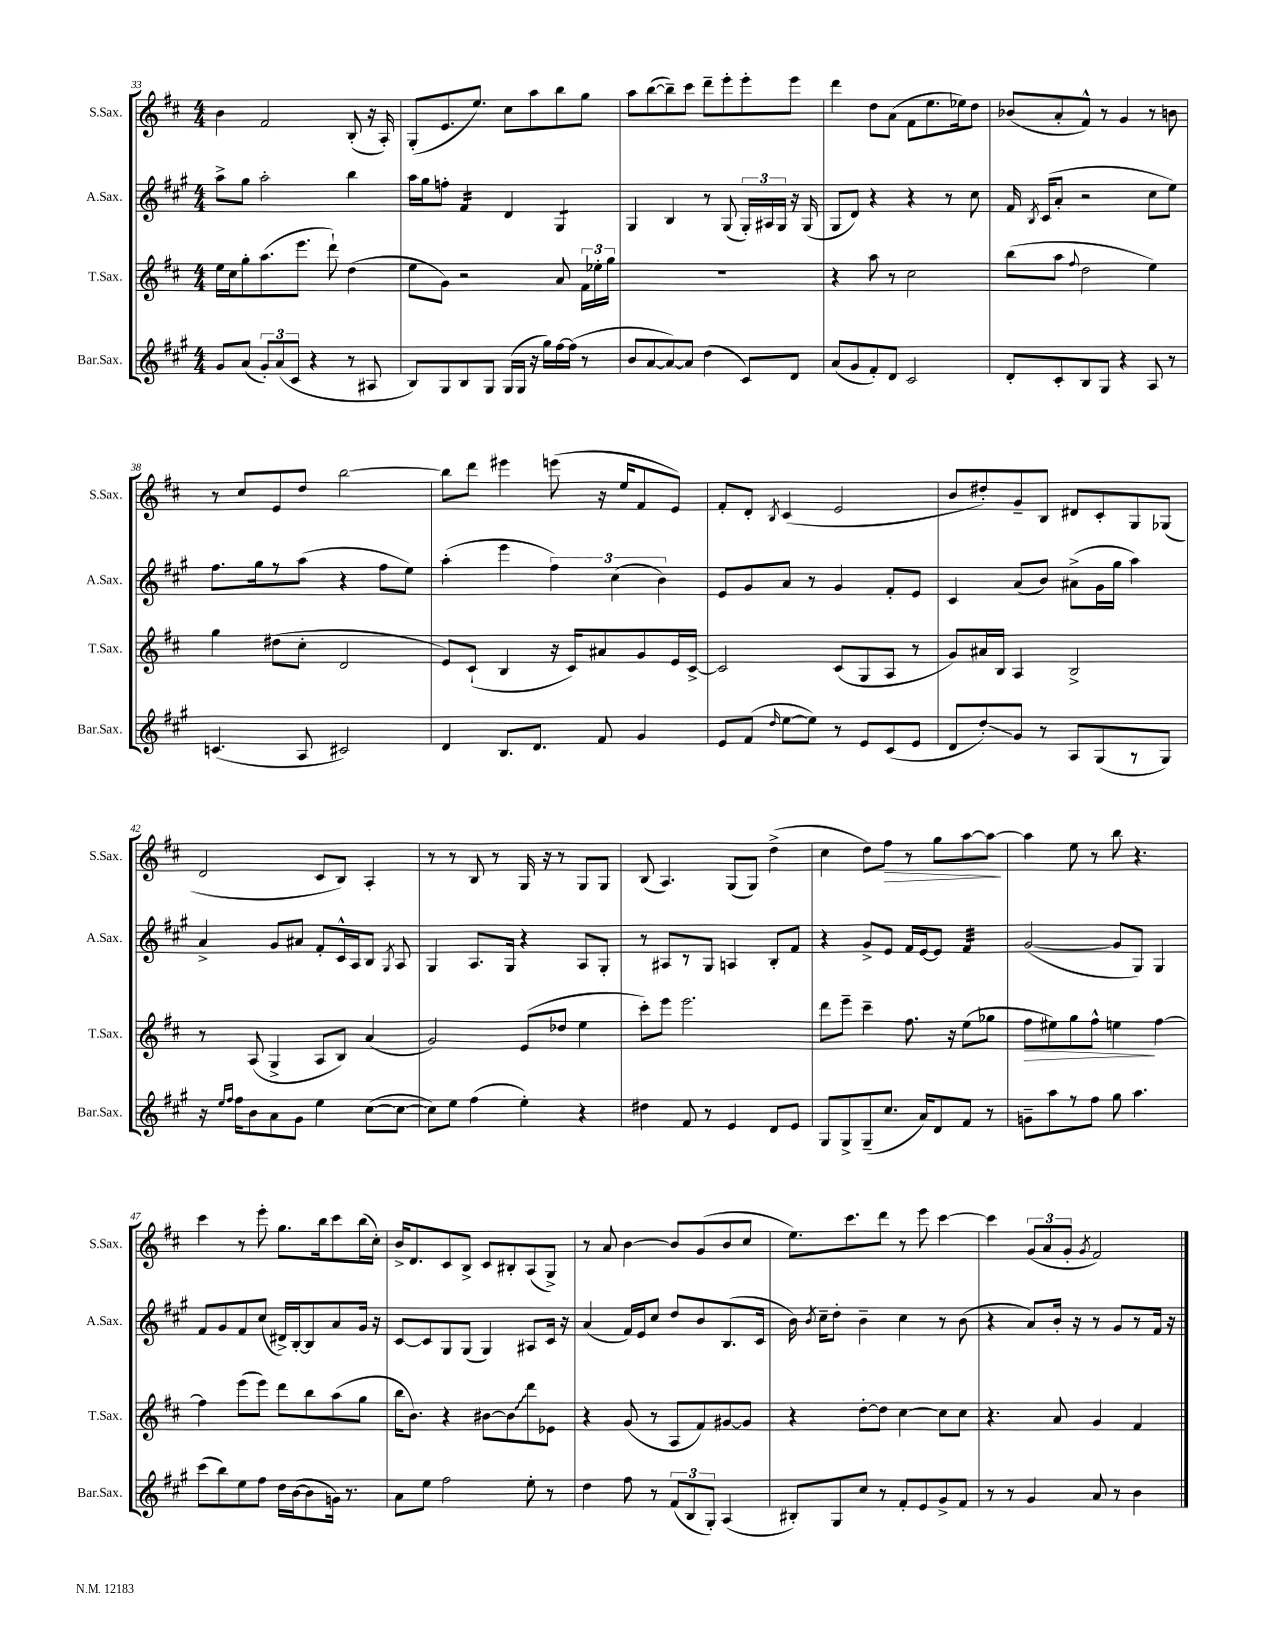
<<
\new StaffGroup <<
\new Staff = "s0" \with { instrumentName = "S.Sax." shortInstrumentName = "S.Sax." } {
    \clef treble \key d \major \numericTimeSignature \time 4/4
    \autoBeamOff b'4 fis'2 b8-.( r16 a16-.) |
    g8[-.( e'8. e''8.]) cis''8[ a''8 b''8 g''8] |
    a''8[ b''8~( b''8--) cis'''8] d'''8[-- e'''8-. e'''8-. e'''8] |
    d'''4 d''8[ a'8]( fis'8[ e''8. ees''16) d''8] |
    bes'8[( a'8-. fis'8]-^) r8 g'4 r8 b'8 |
    r8 cis''8[ e'8 d''8] b''2~ |
    b''8[ d'''8] eis'''4 e'''8( r16 e''16[ fis'8 e'8]) |
    fis'8[-. d'8]-. \acciaccatura { b8 } cis'4( e'2 |
    b'8[ dis''8-.) g'8-- b8] dis'8[ cis'8-. g8 ges8]( |
    d'2 cis'8[ b8]) a4-. |
    r8 r8 b8 r8 g16 r16 r8 g8[ g8] |
    b8( a4.) g8[( g8]) d''4->( |
    cis''4 d''8[) fis''8]\> r8 g''8[ a''8~ a''8]~\! |
    a''4 e''8 r8 b''8 r4. |
    cis'''4 r8 e'''8-. g''8.[ b''16 cis'''8 b''16( cis''16]-.) |
    b'16[-> d'8. cis'8 b8]-> cis'8[ bis8-. a8( g8]->) |
    r8 a'8 b'4~ b'8[ g'8( b'8 cis''8] |
    e''8.[) cis'''8. d'''8] r8 e'''8 cis'''4~ |
    cis'''4 \tuplet 3/2 { g'8[( a'8 g'8]-. } \acciaccatura { g'8 } fis'2) \bar "|." |
}
\new Staff = "s1" \with { instrumentName = "A.Sax." shortInstrumentName = "A.Sax." } {
    \clef treble \key a \major \numericTimeSignature \time 4/4
    \autoBeamOff a''8[-> gis''8] a''2-. b''4 |
    a''16[ gis''16 f''8]-. fis'4:16 d'4 gis4:8 |
    gis4 b4 r8 gis8( \tuplet 3/2 { gis16[-.) ais16 gis16] } r16 gis16( |
    gis8[ d'8]) r4 r4 r8 cis''8 |
    fis'16 \acciaccatura { b8 } cis'16[( a'8]-. r2 cis''8[ e''8]) |
    fis''8.[ gis''16 r8 a''8]( r4 fis''8[ e''8]) |
    a''4-.( e'''4 \tuplet 3/2 { fis''4) cis''4( b'4) } |
    e'8[ gis'8 a'8] r8 gis'4 fis'8[-. e'8] |
    cis'4 a'8[( b'8]) ais'8[->( gis'16 gis''16] a''4) |
    a'4-> gis'8[ ais'8] fis'8[-. cis'16-^ a16 b8] \acciaccatura { gis8 } a8 |
    gis4 a8.[ gis16] r4 a8[ gis8]-. |
    r8 ais8[ r8 gis8] a4 b8[-. fis'8] |
    r4 gis'8[-> e'8] fis'16[ e'16~ e'8] fis'4:32 |
    gis'2~( gis'8[ gis8]) gis4 |
    fis'8[ gis'8 fis'8 cis''8]( dis'16[->) b16~-. b8 a'8 gis'16] r16 |
    cis'8[~ cis'8 gis8 gis8]( gis4) ais8[ cis'16] r16 |
    a'4( fis'16[) e'16 cis''8] d''8[ b'8 b8.( cis'16] |
    b'16) \acciaccatura { b'8 } cis''16[-- d''8]-. b'4-- cis''4 r8 b'8( |
    r4 a'8[) b'16]-. r16 r8 gis'8[ r8 fis'16] r16 \bar "|." |
}
\new Staff = "s2" \with { instrumentName = "T.Sax." shortInstrumentName = "T.Sax." } {
    \clef treble \key d \major \numericTimeSignature \time 4/4
    \autoBeamOff e''16[ cis''16 g''8-. a''8.( e'''8.] d'''8-!) d''4( |
    e''8[ g'8]) r2 a'8 \tuplet 3/2 { fis'16[ ees''16-. g''16] } |
    r1 |
    r4 a''8 r8 cis''2 |
    b''8[( a''8] \appoggiatura { fis''8 } d''2 e''4) |
    g''4 dis''8[( cis''8]-. d'2 |
    e'8[) cis'8]-!( b4 r16 cis'16[) ais'8 g'8 e'16 cis'16]~-> |
    cis'2 cis'8[( g8 a8] r8 |
    g'8[) ais'16 b16] a4 b2-> |
    r8 a8( g4-> a8[ b8]) a'4( |
    g'2) e'8[( des''8] e''4 |
    cis'''8[-.) e'''8] e'''2. |
    d'''8[ e'''8]-- cis'''4-- fis''8. r16 e''8[( ges''8] |
    fis''8[\> eis''8) g''8 fis''8]-^ e''4\! fis''4~ |
    fis''4 e'''8[( e'''8]) d'''8[ b''8 a''8( g''8] |
    b''16[ b'8.]) r4 bis'8[~ \once \override Glissando.style = #'zigzag bis'8\glissando d'''8 ees'8] |
    r4 g'8( r8 a8[ fis'8) gis'8~ gis'8] |
    r4 d''8[~-. d''8] cis''4~ cis''8[ cis''8] |
    r4. a'8 g'4 fis'4 \bar "|." |
}
\new Staff = "s3" \with { instrumentName = "Bar.Sax." shortInstrumentName = "Bar.Sax." } {
    \clef treble \key a \major \numericTimeSignature \time 4/4
    \autoBeamOff gis'8[ a'8]( \tuplet 3/2 { gis'8[-.) a'8( cis'8] } r4 r8 ais8 |
    b8[) gis8 b8 gis8] gis16[( gis16] r16 gis''16[) fis''16~ fis''16]( r8 |
    b'8[ a'8~ a'8~) a'8] d''4( cis'8[) d'8] |
    a'8[( gis'8 fis'8-.) d'8] cis'2 |
    d'8[-. cis'8-. b8 gis8] r4 a8 r8 |
    c'4.( a8 cis'2) |
    d'4 b8.[ d'8.] fis'8 gis'4 |
    e'8[ fis'8]( \grace { d''16 } e''8[~ e''8]) r8 e'8[ cis'8( e'8] |
    d'8[ d''8-.\glissando) gis'8] r8 a8[ gis8( r8 gis8]) |
    r16 \grace { e''16[ fis''16] } fis''16[ b'8 a'8 gis'8] e''4 cis''8[~( cis''8]~ |
    cis''8[) e''8] fis''4( e''4-.) r4 |
    dis''4 fis'8 r8 e'4 d'8[ e'8] |
    gis8[ gis8-> gis8--( cis''8.] a'16[) d'8 fis'8] r8 |
    g'8[-- a''8 r8 fis''8] gis''8 a''4. |
    cis'''8[( b''8) e''8 fis''8] d''16[ b'16~( b'8 g'16]) r8. |
    a'8[ e''8] fis''2 e''8-. r8 |
    d''4 fis''8 r8 \tuplet 3/2 { fis'8[( b8 gis8]-.) } a4( |
    bis8[-.) gis8 cis''8] r8 fis'8[-. e'8 gis'8-> fis'8] |
    r8 r8 gis'4 a'8 r8 b'4 \bar "|." |
}
>>
>>
\layout { \context { \Score currentBarNumber = #33 } }
